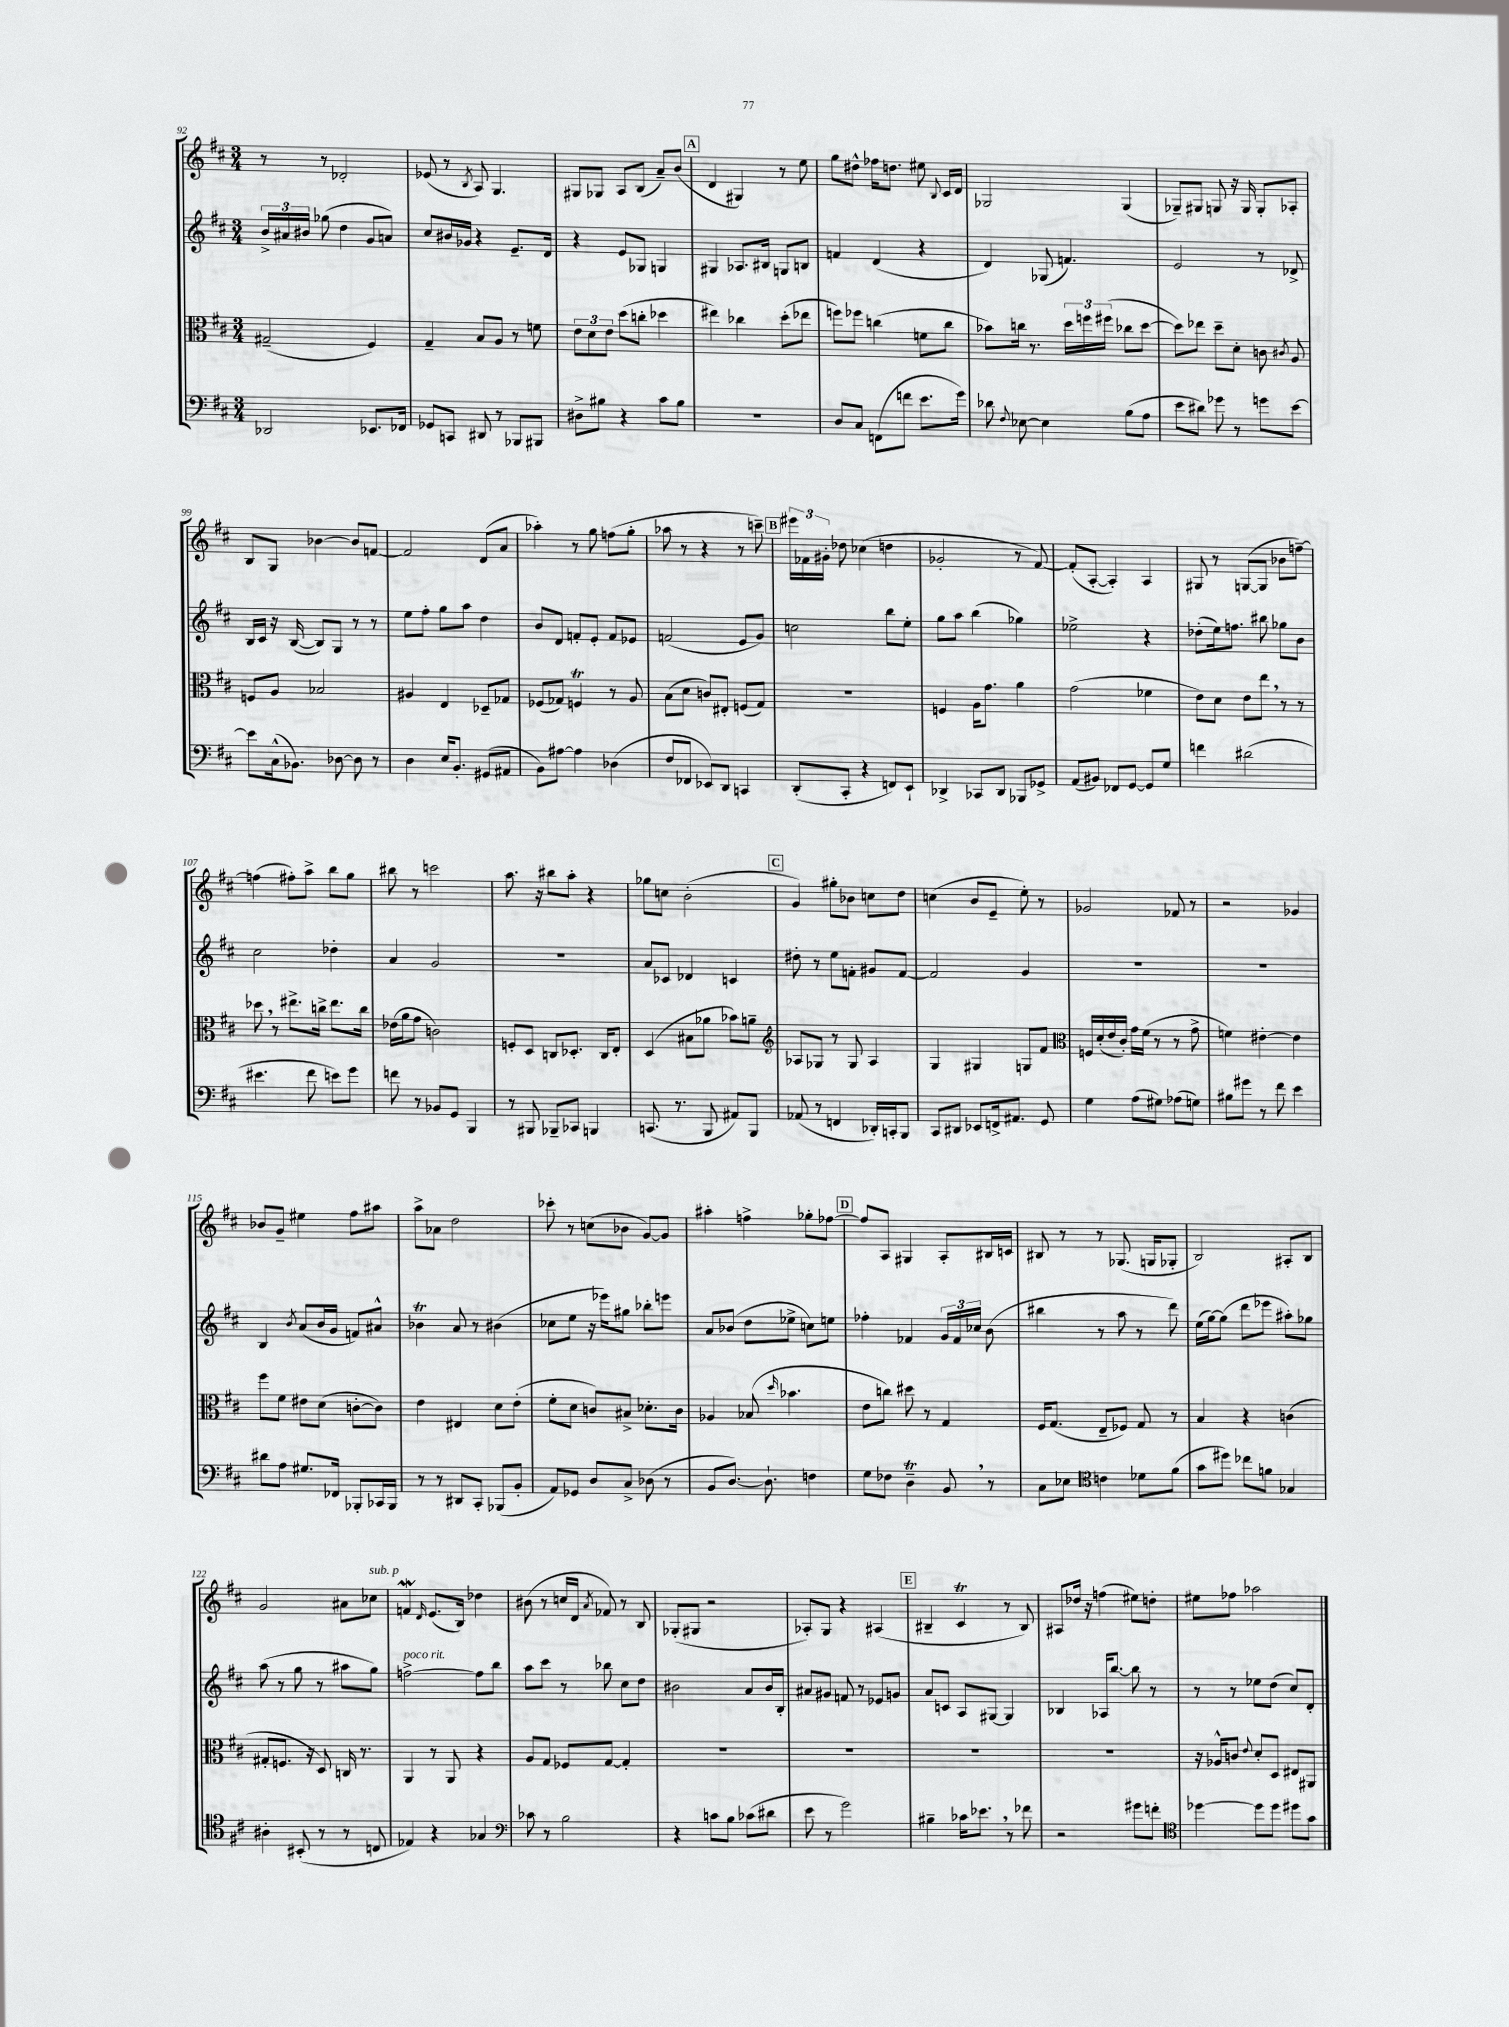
<<
\new StaffGroup <<
\new Staff = "s0" {
    \clef treble \key d \major \numericTimeSignature \time 3/4
    \autoBeamOff r8 r8 des'2-. |
    ees'8( r8 \acciaccatura { b8 } a8) g4. |
    gis8[ ges8] a8[ b8]( a'8[--) b'8]( |
    \mark \markup { \box "A" } d'4 gis4) r8 e''8 |
    g''8[ dis''8]-^ fes''16[ d''8.] eis''8 \appoggiatura { b8 } cis'16[ d'16] |
    ges2 ges4( |
    ges8[--) gis8] g8 r16 g16 g8[-. aes8]-. |
    b8[ g8] bes'4~ bes'8[ f'8]~ |
    f'2 d'8[( a'8] |
    aes''4-.) r8 g''8 f''8[( g''8]-. |
    aes''8 r8 r4 r8 c'''8--) |
    \mark \markup { \box "B" } \tuplet 3/2 { eis'''16[ fes'16 gis'16]-. } des''8 ces''4( d''4 |
    ges'2-. r8 fis'8~) |
    fis'8[-.( a8]~-. a4-.) a4 |
    gis8 r8 g8[~( g8] bes'8[ f''8]~--) |
    f''4( fis''8[-.) a''8]-> b''8[ g''8] |
    bis''8 r8 c'''2 |
    a''8. r16 bis''8[ a''8]-. r4 |
    ges''8[ c''8] b'2-.( |
    \mark \markup { \box "C" } g'4) gis''8[-. bes'8] c''8[ d''8] |
    c''4( b'8[ e'8]-- e''8-.) r8 |
    ges'2 fes'8 r8 |
    r2 ges'4 |
    bes'8[ g'8]-- eis''4 fis''8[ ais''8] |
    a''8[-> aes'8] d''2 |
    ces'''8-. r8 c''8[( bes'8] g'8[~) g'8] |
    ais''4-. f''4-> ges''8[-. fes''8]~ |
    \mark \markup { \box "D" } fes''8[ a8] gis4 a8[-. bis16 c'16] |
    bis8 r8 r8 ges8.( g16[ ges8]-. |
    b2) ais8[-. b8] |
    g'2 ais'8[ ces''8]^\markup { \italic "sub. p" } |
    f'4\mordent \grace { d'16 } e'8.[( b16]) des''4 |
    bis'8( r8 c''16[ d'16] \acciaccatura { a'8 } fes'8) r8 b8 |
    ges8[-.( gis8] r2 |
    aes8[-.) g8] r4 ais4( |
    \mark \markup { \box "E" } bis4-- cis'4\trill r8 bis8) |
    ais8[ des''16] r16 f''4( eis''8[) d''8]-. |
    eis''8[ fes''8] aes''2 \bar "|." |
}
\new Staff = "s1" {
    \clef treble \key d \major \numericTimeSignature \time 3/4
    \autoBeamOff \tuplet 3/2 { b'16[-> ais'16 bis'16] } ges''8( d''4 g'8[ a'8]) |
    cis''8[ bis'16 ges'16] r4 e'8.[-- d'16] |
    r4 e'8[ ges8] g4 |
    \mark \markup { \box "A" } gis4 aes8.[ bis16] g8[ b8] |
    f'4 d'4( r4 |
    d'4) ges8( f'4.) |
    e'2 r8 des'8-> |
    b16[ cis'16] r16 b16~( b8[) g8] r8 r8 |
    e''8[ fis''8]-. g''8[ a''8] d''4 |
    b'8[ d'8] f'8[-. e'8]-. f'8[ ees'8] |
    f'2( e'8[ g'8]) |
    \mark \markup { \box "B" } c''2 b''8[ e''8]-. |
    g''8[ a''8] b''4( ges''4) |
    ees''2-> r4 |
    des''8[-.( e''16) f''8.] bis''8 ges''8[ b'8] |
    cis''2 des''4-. |
    a'4 g'2 |
    R2. |
    a'8[ ces'8] des'4 c'4 |
    \mark \markup { \box "C" } dis''8-. r8 e''8[ f'8]-. gis'8[ f'8]~ |
    f'2 g'4 |
    R2. |
    R2. |
    b4 \acciaccatura { b'8 } a'8[( b'16 g'16] f'8[) ais'8]-^ |
    bes'4\trill a'8 r8 bis'4( |
    ces''8[ e''8] r16 ees'''16[) gis''8] bes''8[-. e'''8] |
    a'8[ bes'8]( d''8[ ees''8]-> c''8[) e''8] |
    \mark \markup { \box "D" } fes''4-. fes'4 \tuplet 3/2 { g'16[ fes'16 ces''16] } b'8( |
    bis''4 r8 a''8 r8 d'''8) |
    e''16[( g''16~) g''8]( d'''8[ ees'''8] ais''8[-.) ges''8] |
    a''8( r8 g''8 r8 ais''8[ g''8]) |
    f''2~->^\markup { \italic "poco rit." } f''8[ b''8] |
    a''8[ cis'''8] r8 bes''8 cis''8[ d''8] |
    bis'2 a'8[ bis'16 b16]-. |
    ais'8[ gis'8] f'8 r8 ees'8[ g'8] |
    \mark \markup { \box "E" } a'8[ c'8] a8[ gis8]~ gis4 |
    bes4 aes16[ b''8.]~ b''8 r8 |
    r8 r8 ees''8[ d''8]( cis''8[) d'8]-. \bar "|." |
}
\new Staff = "s2" {
    \clef alto \key d \major \numericTimeSignature \time 3/4
    \autoBeamOff gis2--( fis4) |
    g4-- b8[ a8] r8 f'8 |
    \tuplet 3/2 { e'8[ d'8 e'8] } d''8[( c''8]-. des''4 |
    \mark \markup { \box "A" } eis''4) ces''4 d''8[-.( ees''8] |
    f''8[) fes''8] c''4( f'8[ c''8] |
    bes'8[) c''16] r8. \tuplet 3/2 { d''16[ f''16 fis''16]( } ces''8[ d''8]~ |
    d''8[) ees''8] d''8[-- d'8]-. c'8 \acciaccatura { cis'8 } a8 |
    f8[ a8] bes2 |
    ais4 e4 des8[-- ges8] |
    fes8[( ges8]) f4\trill r8 a8 |
    b8[( d'8] c'8[) eis8]-. f8[( g8]) |
    \mark \markup { \box "B" } R2. |
    f4 a16[ g'8.] a'4 |
    g'2( fes'4 |
    e'8[) d'8] e'8[ e''8] \breathe r8 r8 |
    des''8 \breathe r8 eis''8.[-> c''16]-> eis''8.[ c''16] |
    ees'16[( a'16 g'8] c'2) |
    f8[-. d8] c8[ des8.]-. c16[ e8]-. |
    d4( bis8[ aes'8] bes'8[) a'8]-- |
    \mark \markup { \box "C" } \clef treble aes8[ ges8] r8 ges8 aes4 |
    g4 gis4 g8[ fis'8] |
    \clef alto f16[ d'16-.( e'16 cis'16]-.) g'16[ fis'16]( r8 r8 g'8-> |
    f'4) eis'4~-. eis'4 |
    fis''8[ fis'8] eis'8[ d'8]( c'8[~-. c'8]) |
    e'4 eis4 d'8[ e'8]-.( |
    fis'8[-. d'8] c'8[) bis8]-> des'8.[-. c'16] |
    aes4 bes8( \grace { d''16 } bes'4. |
    \mark \markup { \box "D" } e'8[ c''8]) dis''8 r8 g4 |
    fis16[ g8.]( e8[-- fes8]) g8 r8 |
    b4 r4 c'4( |
    gis8[-. f8.] r16 d8) c16 r8. |
    a,4 r8 a,8 r4 |
    a8[ g8] fes8[ g8]~ g4-. |
    R2. |
    R2. |
    \mark \markup { \box "E" } R2. |
    R2. |
    r16 aes16[-^ c'8] \appoggiatura { e'8 } d'8[-. d8] eis8[ ais,8] \bar "|." |
}
\new Staff = "s3" {
    \clef bass \key d \major \numericTimeSignature \time 3/4
    \autoBeamOff des,2 ees,8.[ fes,16] |
    ges,8[ c,8] dis,8 r8 bes,,8[ bis,,8] |
    dis8[-> bis8] r4 cis'8[ bis8] |
    \mark \markup { \box "A" } R2. |
    d8[ cis8] f,8[( f'8] e'8.[ g'16]) |
    des'8 \appoggiatura { fis8 } ees8~ ees4 b8[( a8] |
    e'8[ dis'8]) ges'8 r8 g'8[ e'8]~ |
    e'8[ cis16-^( bes,8.]) des8~ des8 r8 |
    d4 e16[ b,8.]-. gis,8[( ais,8] |
    b,8[) ais8]~ ais4 des4( |
    fis8[ fes,8] ees,8[) d,8] c,4 |
    \mark \markup { \box "B" } d,8[-.( cis,8]-. r4 f,8[) e,8]-! |
    des,4-> ces,8[ des,8] bes,,8[ ges,8]-> |
    a,8[( bis,8]) fes,8[ g,8]~ g,8[ g8] |
    f'4 dis'2( |
    eis'4. fis'8 e'8[) g'8] |
    f'8 r8 bes,8[ g,8] b,,4 |
    r8 bis,,8 bes,,8[-- ces,8] b,,4 |
    c,8.( r8. b,,8 ais,8[) b,,8] |
    \mark \markup { \box "C" } aes,8( r8 f,4 des,16[-.) c,16-. b,,8] |
    cis,8[ dis,8] ees,8[ f,16-> ais,8.] g,8 |
    g4 a8[( gis8]) aes8[( g8]) |
    bis8[ gis'8] r8 fis'8 e'4 |
    dis'8[ a8] gis8.[ fes,16] bes,,8[-. ces,16 bes,,16] |
    r8 r8 dis,8[ cis,8]-. bes,,8[( b,8]-. |
    a,8[) ges,8] d8[ cis8]-> des8( r8 |
    b,8[ d8.]~) d8.-! f4 |
    \mark \markup { \box "D" } g8[ fes8] d4--\trill b,8 \breathe r8 |
    cis8[ ees8] \clef tenor c'4 des'8[ fis'8]( |
    g'8[ dis''8]) ces''8[ f'8] ges4 |
    ais4-. bis,8-.( r8 r8 c8 |
    ees4) r4 ges4 |
    \clef bass ces'8 r8 b2 |
    r4 c'8[ b8] ces'8[( dis'8] |
    e'8 r8 g'2) |
    \mark \markup { \box "E" } bis4-- ces'16[ ees'8.] \breathe r8 fes'8 |
    r2 gis'8[ f'8]-. |
    \clef tenor des''4~ des''8[ des''8] dis''8[ g'8] \bar "|." |
}
>>
>>
\layout { \context { \Score currentBarNumber = #92 } }
